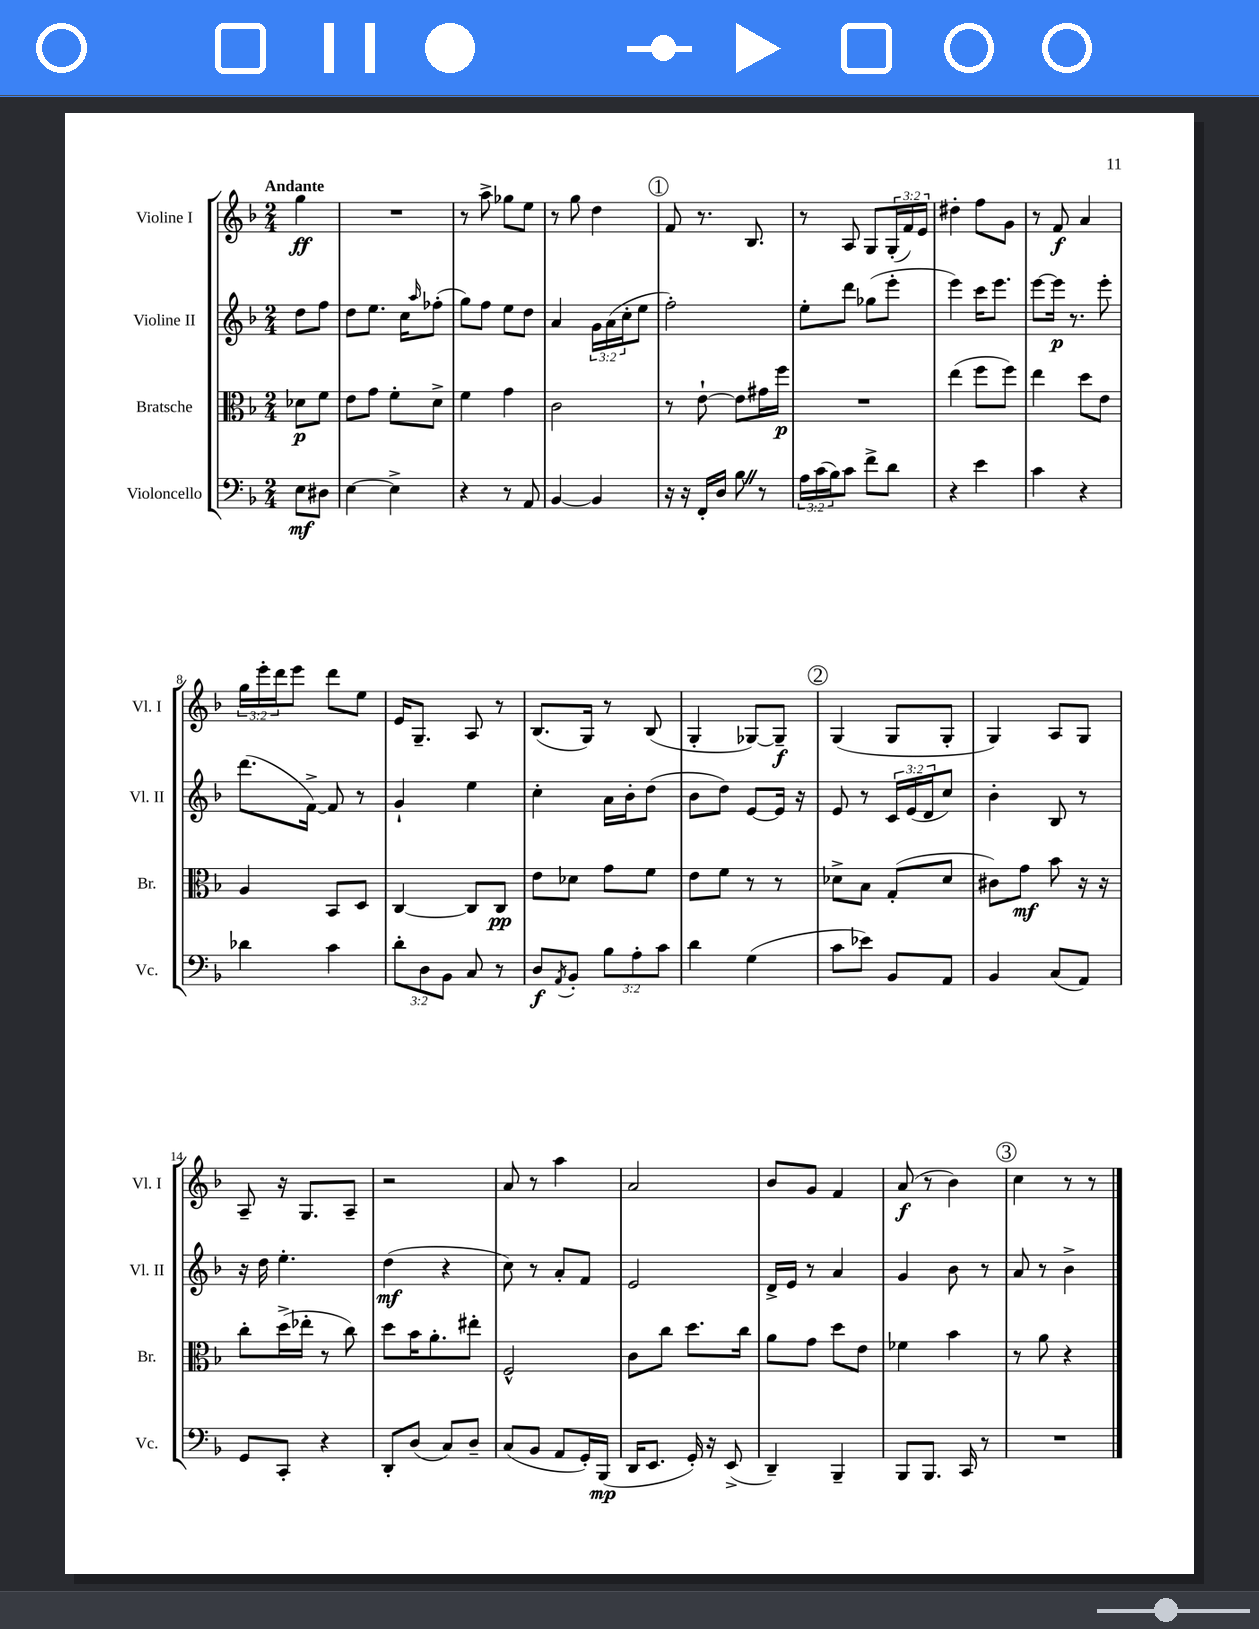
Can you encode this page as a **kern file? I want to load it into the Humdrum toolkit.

**kern	**kern	**kern	**kern
*staff4	*staff3	*staff2	*staff1
*clefF4	*clefC3	*clefG2	*clefG2
*k[b-]	*k[b-]	*k[b-]	*k[b-]
*M2/4	*M2/4	*M2/4	*M2/4
8E	8d-	8dd	4gg
8D#	8f	8ff	.
=	=	=	=
[4E	8e	8dd	2r
.	8g	8.ee	.
4E^]	8f'	.	.
.	.	16cc	.
.	.	16qqaa	.
.	8d^	(8ff-'	.
=	=	=	=
4r	4f	8gg)	8r
.	.	8ff	8aa^
8r	4g	8ee	8gg-
8AA	.	8dd	8ee
=	=	=	=
[4BB-	2c	4a	8r
.	.	.	8gg
4BB-]	.	24g	4dd
.	.	(24a	.
.	.	24cc'	.
.	.	8ee	.
=	=	=	=
16r	8r	2ff')	8f
16r	.	.	.
16FF'	[8e`	.	8.r
16D	.	.	.
8B-	8e]	.	.
.	.	.	8.B-
8r	16g#	.	.
.	16ff	.	.
=	=	=	=
24A	2r	8ee'	8r
(24c	.	.	.
24B-)	.	.	.
8c	.	8ddd	8A
8f^	.	(8gg-	8G
8d	.	8eee'	(24G'
.	.	.	24f)
.	.	.	24e
=	=	=	=
4r	(4ee	4eee)	4dd#'
4e	8ff	16ccc	8ff
.	.	8.eee	.
.	8ff)	.	8g
=	=	=	=
4c	4ee	[8eee	8r
.	.	16eee]	8f
.	.	8.r	.
4r	8dd	.	4a
.	8e	8eee'	.
=	=	=	=
4d-	4A	(8.ddd	24gg
.	.	.	24eee'
.	.	.	24ddd
.	.	.	8eee
.	.	[16f^)	.
4c	8BB-	8f]	8ddd
.	8D	8r	8ee
=	=	=	=
12d'	[4C	4g`	16e
.	.	.	8.G~
12D	.	.	.
12BB-	.	.	.
8C	8C]	4ee	8A
8r	8C	.	8r
=	=	=	=
8D	8e	4cc'	(8.B-
8qAA	.	.	.
8BB-'	8d-	.	.
.	.	.	16G)
12B-	8g	16a	8r
.	.	16b-'	.
12A'	.	.	.
.	8f	(8dd	(8B-
12c	.	.	.
=	=	=	=
4d	8e	8b-	4G'
.	8f	8dd)	.
(4G	8r	[8e	[8G-)
.	8r	16e]	8G-~]
.	.	16r	.
=	=	=	=
8c	8d-^	8e	(4G
8e-)	8B-	8r	.
8BB-	(8G'	24c	8G
.	.	(24e	.
.	.	24d	.
8AA	8d-	8cc)	8G'
=	=	=	=
4BB-	8c#)	4b-'	4G)
.	8g	.	.
(8C	8b-	8B-	8A
8AA)	16r	8r	8G
.	16r	.	.
=	=	=	=
8GG	8cc'	16r	8A~
.	.	16dd	.
8CC'	(16dd^	4.ee'	16r
.	16ee-'	.	8.G
4r	8r	.	.
.	8cc)	.	8A~
=	=	=	=
8DD'	8dd	(4dd	2r
(8D	16b-	.	.
.	8.a'	.	.
8C)	.	4r	.
8D~	8ee#'	.	.
=	=	=	=
(8C	2F^^	8cc)	8a
8BB-	.	8r	8r
8AA	.	8a'	4aa
16GG')	.	8f	.
(16BBB-	.	.	.
=	=	=	=
16DD	8c	2e	2a
8.EE	.	.	.
.	8cc	.	.
16GG')	8.dd	.	.
16r	.	.	.
(8EE^	.	.	.
.	16cc	.	.
=	=	=	=
4DD~)	8a	16d^	8b-
.	.	16e	.
.	8g	8r	8g
4BBB-~	8dd	4a	4f
.	8e	.	.
=	=	=	=
8BBB-	4f-	4g	(8a
8.BBB-	.	.	8r
.	4b-	8b-	4b-)
16CC	.	.	.
8r	.	8r	.
=	=	=	=
2r	8r	8a	4cc
.	8a	8r	.
.	4r	4b-^	8r
.	.	.	8r
==	==	==	==
*-	*-	*-	*-
